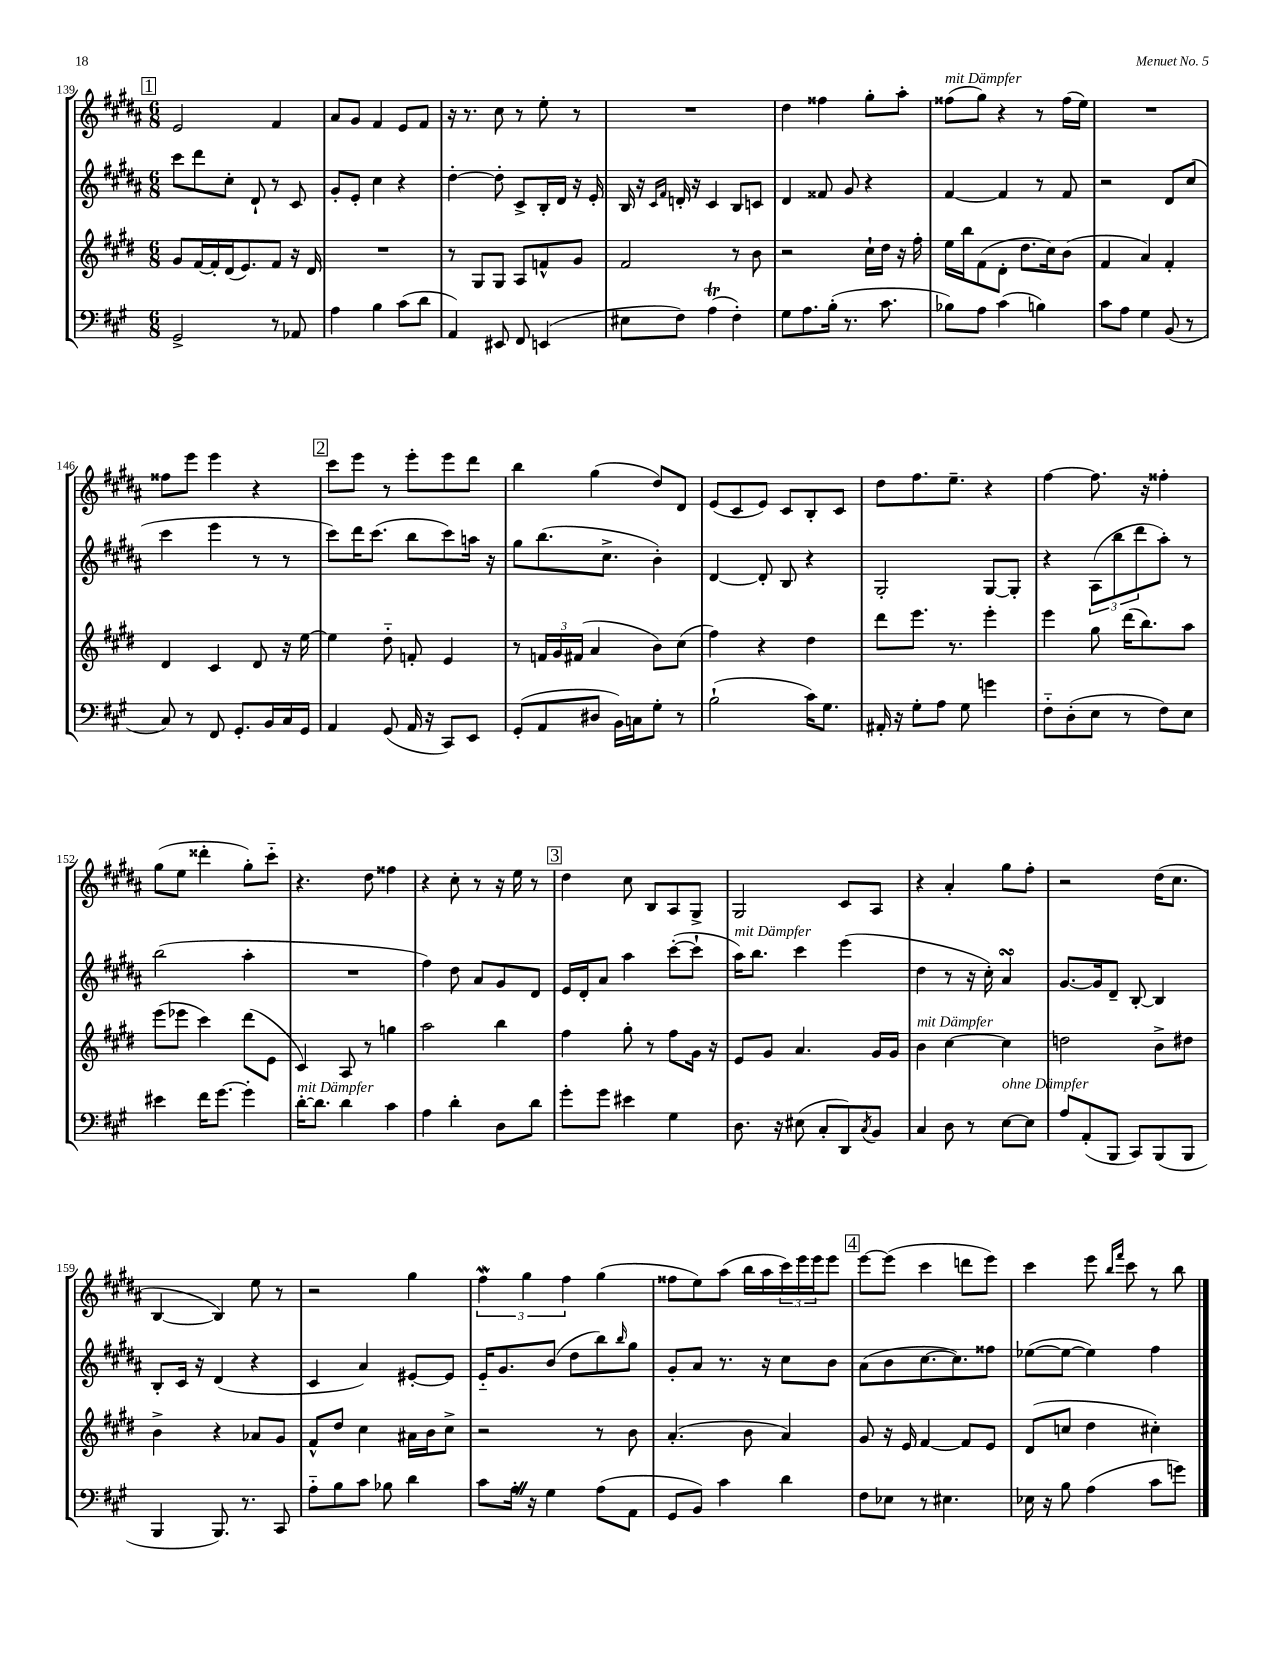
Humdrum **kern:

**kern	**kern	**kern	**kern
*staff4	*staff3	*staff2	*staff1
*clefF4	*clefG2	*clefG2	*clefG2
*k[f#c#g#]	*k[f#c#g#d#]	*k[f#c#g#d#a#]	*k[f#c#g#d#a#]
*M6/8	*M6/8	*M6/8	*M6/8
2GG#^	8g#	8ccc#	2e
.	[16f#	8ddd#	.
.	16f#']	.	.
.	(16d#	8cc#'	.
.	8.e)	.	.
.	.	8d#`	.
8r	8f#	8r	4f#
8AA-	16r	8c#	.
.	16d#	.	.
=	=	=	=
4A	2.r	8g#'	8a#
.	.	8e'	8g#
4B	.	4cc#	4f#
(8c#	.	4r	8e
8d	.	.	8f#
=	=	=	=
4AA)	8r	[4dd#'	16r
.	.	.	8.r
.	8G#	.	.
8EE#	8G#	8dd#']	8cc#
8FF#	8A	8c#^	8r
(4EE	8f^^	16B'	8ee'
.	.	16d#	.
.	8g#	16r	8r
.	.	16e'	.
=	=	=	=
8E#	2f#	16B	2.r
.	.	16r	.
.	.	16qqc#	.
.	.	16qqf#	.
8F#)	.	16d'	.
.	.	16r	.
(4A	.	4c#	.
4F#')	8r	8B	.
.	8b	8c	.
=	=	=	=
8G#	2r	4d#	4dd#
8.A	.	.	.
.	.	8f##	4ff##
(16B'	.	.	.
8.r	.	8g#	.
.	16cc#`	4r	8gg#'
8.c#	16dd#	.	.
.	16r	.	8aa#'
.	16ff#'	.	.
=	=	=	=
8B-)	16ee	[4f#	(8ff##
.	16bb	.	.
8A	(8f#	.	8gg#)
(4c#	8d#'	4f#]	4r
.	8.dd#	.	.
4B)	.	8r	8r
.	16cc#)	.	.
.	(8b	8f#	(16ff##
.	.	.	16ee)
=	=	=	=
8c#	4f#	2r	2.r
8A	.	.	.
4G#	4a)	.	.
(8BB	4f#'	8d#	.
8r	.	(8cc#	.
=	=	=	=
8C#)	4d#	4ccc#	8ff##
8r	.	.	8eee
8FF#	4c#	4eee	4eee
8.GG#'	.	.	.
.	8d#	8r	4r
16BB	.	.	.
16C#	16r	8r	.
16GG#	[16ee	.	.
=	=	=	=
4AA	4ee]	8ccc#)	8ccc#
.	.	16ddd#	8eee
.	.	(8.ccc#	.
(8GG#	8dd#'~	.	8r
16AA	8f'	8bb	8eee'
16r	.	.	.
8CC#)	4e	8ccc#)	8eee
8EE	.	16aa	8ddd#
.	.	16r	.
=	=	=	=
(8GG#'	8r	8gg#	4bb
8AA	24f	(8.bb	.
.	24g#	.	.
.	(24f#	.	.
8D#	4a	.	(4gg#
.	.	8.cc#^	.
16BB)	.	.	.
16C	.	.	.
8G#'	8b)	4b')	8dd#)
8r	(8cc#	.	8d#
=	=	=	=
(2B`	4ff#)	[4d#	(8e
.	.	.	8c#
.	4r	8d#']	8e)
.	.	8B	8c#
16c#)	4dd#	4r	8B'
8.G#	.	.	.
.	.	.	8c#
=	=	=	=
16AA#'	8ddd#	2G#'	8dd#
16r	.	.	.
8G#'	8.eee	.	8.ff#
8A	.	.	.
.	8.r	.	8.ee~
8G#	.	.	.
4g	4eee'	[8G#	4r
.	.	8G#']	.
=	=	=	=
8F#'~	4eee	4r	[4ff#
(8D'	.	.	.
8E	8gg#	(12A#	8.ff#]
.	.	12bb	.
8r	(16ddd#	.	.
.	.	12ddd#	.
.	8.bb)	.	16r
8F#)	.	8aa#')	4ff##'
8E	8aa	8r	.
=	=	=	=
4e#	(8eee	(2bb	(8gg#
.	8eee-	.	8ee
16f#	4ccc#)	.	4ddd##'
[8.g#	.	.	.
4g#']	(8ddd#	4aa#'	8gg#')
.	8e	.	8ccc#'~
=	=	=	=
[16d'	4c#)	2.r	4.r
8.d]	.	.	.
4d	8A	.	.
.	8r	.	8dd#
4c#	4gg	.	4ff##
=	=	=	=
4A	2aa	4ff#)	4r
4d'	.	8dd#	8cc#'
.	.	8a#	8r
8D	4bb	8g#	16r
.	.	.	16ee
8d	.	8d#	8r
=	=	=	=
8g#'	4ff#	16e	4dd#
.	.	16d#'	.
8g#	.	8a#	.
4e#	8gg#'	4aa#	8cc#
.	8r	.	8B
4G#	8ff#	([8ccc#'	8A#
.	16g#	8ccc#`]	8G#^
.	16r	.	.
=	=	=	=
8.D	8e	16aa#)	2G#
.	.	8.bb	.
.	8g#	.	.
16r	.	.	.
(8E#	4.a	4ccc#	.
8C#'	.	.	.
8DD)	.	(4eee	8c#
8qC#	.	.	.
8BB	16g#	.	8A#
.	16g#	.	.
=	=	=	=
4C#	4b	4dd#	4r
8D	[4cc#	8r	4a#'
8r	.	16r	.
.	.	16cc#')	.
[8E	4cc#]	4a#	8gg#
8E]	.	.	8ff#'
=	=	=	=
8A	2dd	[8.g#	2r
(8AA'	.	.	.
.	.	16g#]	.
8BBB	.	8d#~	.
8CC#)	.	[8B'	.
(8BBB	8b^	4B]	(16dd#
.	.	.	8.cc#
8BBB	8dd#	.	.
=	=	=	=
4BBB	4b^	8B'	[4B
.	.	16c#	.
.	.	16r	.
8.BBB)	4r	(4d#	4B])
8.r	.	.	.
.	8a-	4r	8ee
8CC#	8g#	.	8r
=	=	=	=
8A'~	8f#^^	4c#	2r
8B	8dd#	.	.
8c#	4cc#	4a#)	.
8B-	.	.	.
4d	16a#	[8e#'	4gg#
.	16b	.	.
.	8cc#^	8e#]	.
=	=	=	=
8c#	2r	16e'~	6ff#
.	.	8.g#	.
16A'	.	.	.
.	.	.	6gg#
16r	.	.	.
4G#	.	(8b	.
.	.	.	6ff#
.	.	8dd#	.
(8A	8r	8bb)	(4gg#
.	.	16qqbb	.
8AA	8b	8gg#	.
=	=	=	=
8GG#	(4.a'	8g#'	8ff##
8BB)	.	8a#	8ee)
4c#	.	8.r	(8aa#
.	8b	.	16bb
.	.	16r	16aa#
4d	4a)	8cc#	24ccc#)
.	.	.	24eee
.	.	.	24eee
.	.	8b	8eee
=	=	=	=
8F#	8g#	(8a#	[8eee
8E-	16r	8b	(8eee]
.	16e	.	.
8r	[4f#	[8.cc#	4ccc#
4.E#	.	.	.
.	.	8.cc#])	.
.	8f#]	.	8ddd
.	8e	8ff##	8eee)
=	=	=	=
16E-	(8d#	([8ee-	4ccc#
16r	.	.	.
8B	8cc	8ee-_	.
(4A	4dd#	4ee-])	8eee
.	.	.	16qqbb
.	.	.	16qqfff#
.	.	.	8ccc#
8c#	4cc#')	4ff#	8r
8g)	.	.	8bb
==	==	==	==
*-	*-	*-	*-
